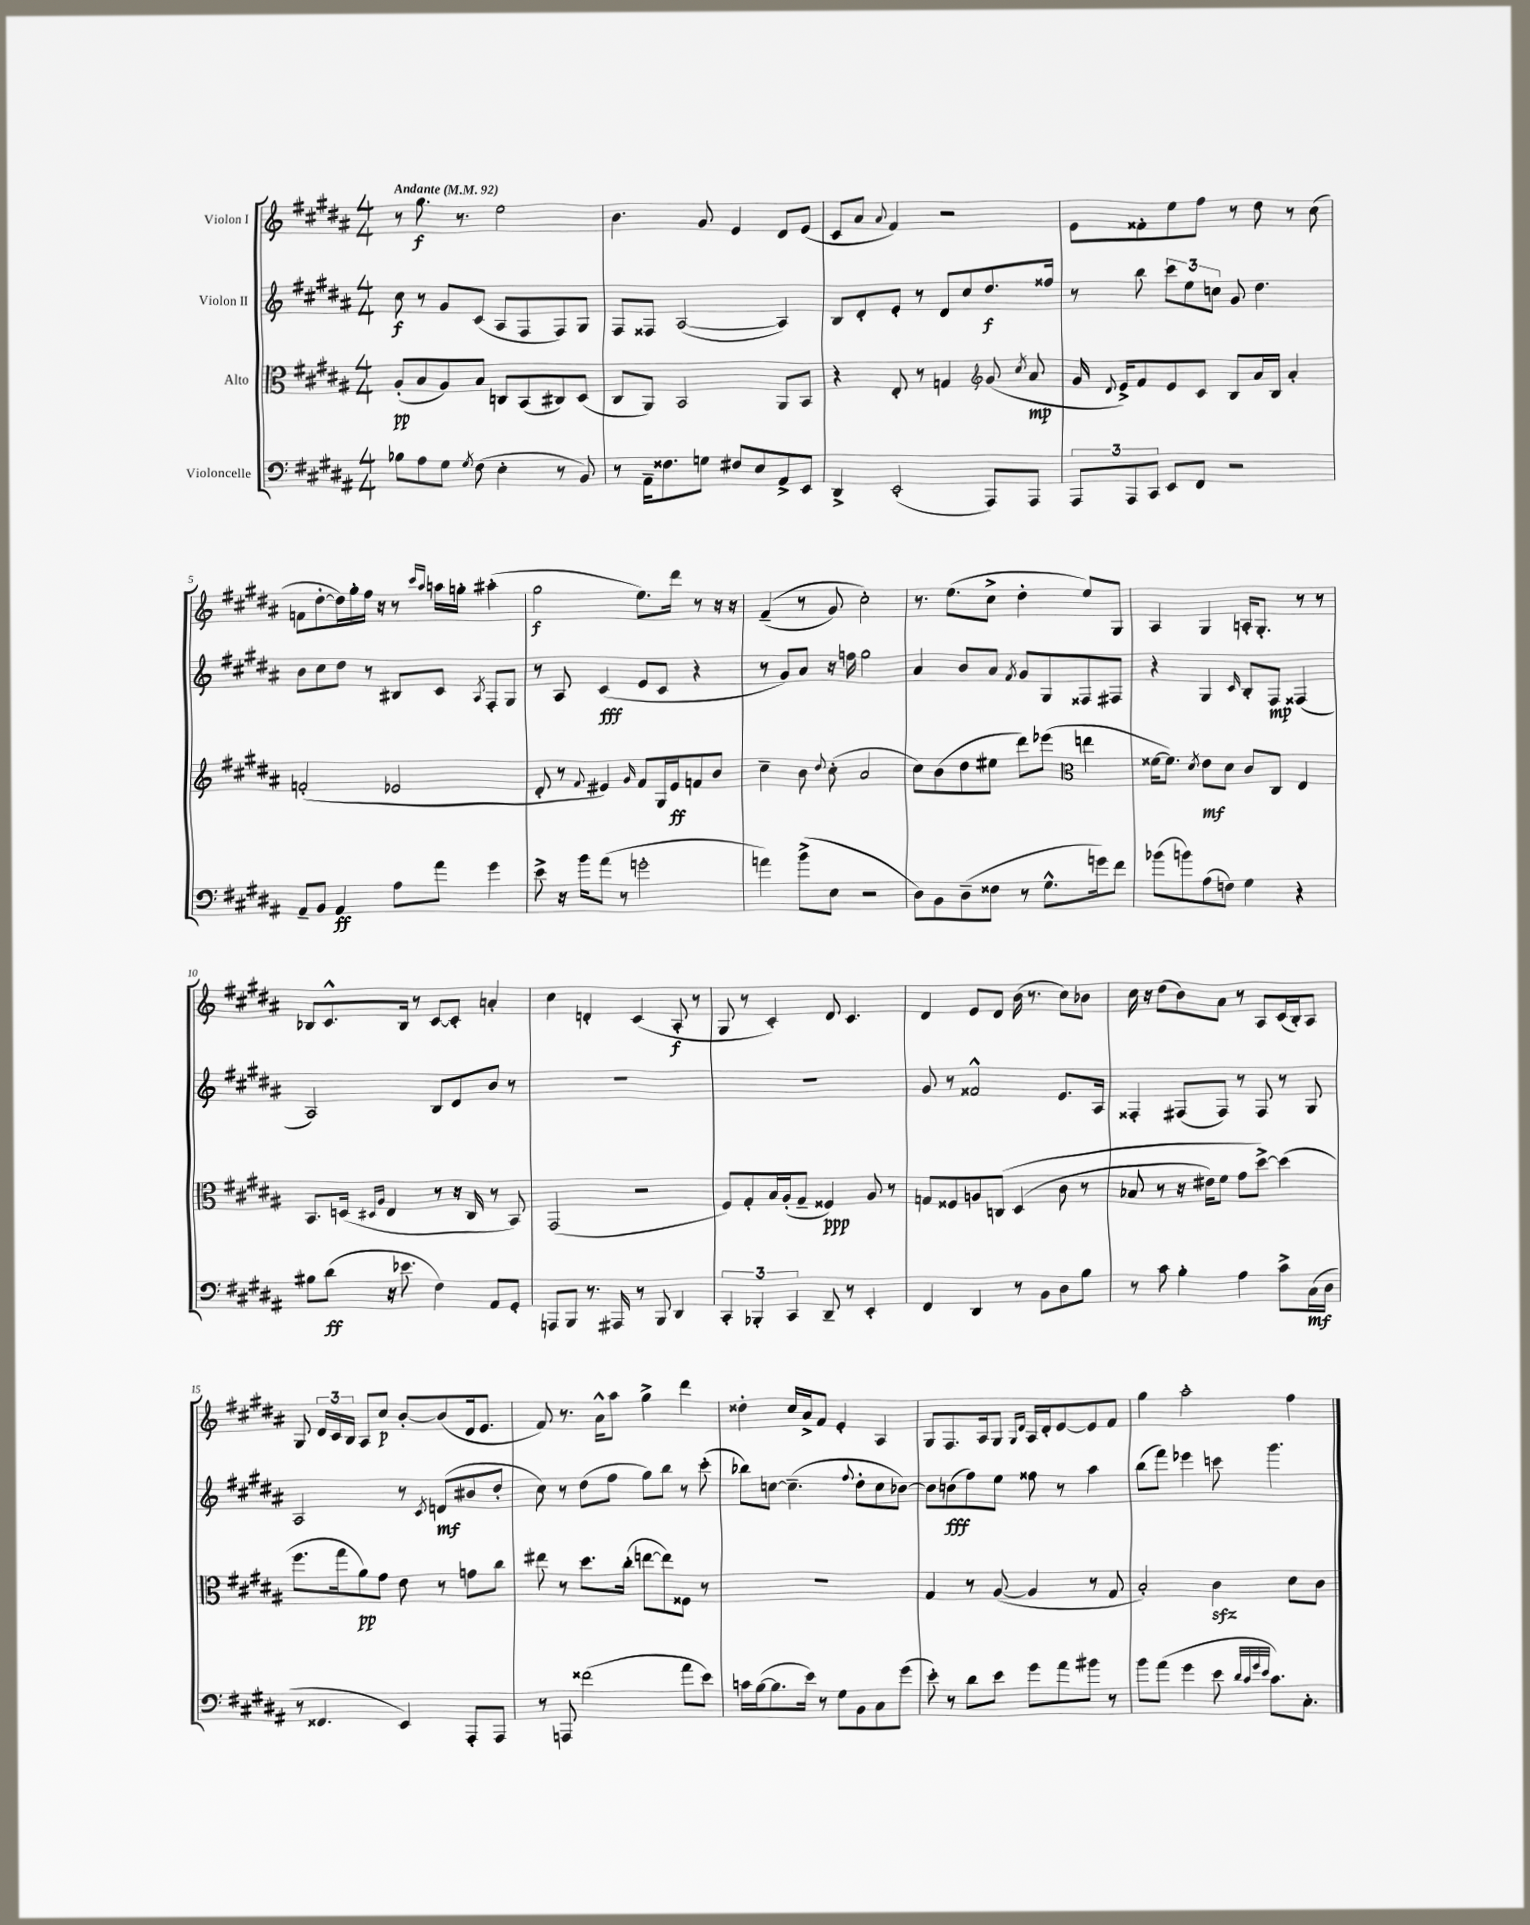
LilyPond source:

<<
\new StaffGroup <<
\new Staff = "s0" \with { instrumentName = "Violon I" } {
    \clef treble \key b \major \numericTimeSignature \time 4/4 \tempo "Andante" 4 = 92
    \autoBeamOff r8 gis''8.\f r8. e''2 |
    b'4. gis'8 e'4 dis'8[ e'8]( |
    cis'8[ ais'8] \appoggiatura { ais'8 } fis'4) r2 |
    e'8[ fisis'8-. e''8 fis''8] r8 dis''8 r8 cis''8( |
    f'8[ dis''8~-. dis''16) gis''16-. fis''16] r16 r8 \grace { cis'''16[ ais''16] } a''16[ g''16]-. ais''4-.( |
    gis''2\f e''8.[) dis'''16] r8 r16 r16 |
    fis'4--(\( r8 gis'8) cis''2-.\) |
    r8. e''8.[( cis''8]-> dis''4-. e''8[) gis8] |
    ais4 gis4 a16[-. gis8.]-. r8 r8 |
    bes8[ cis'8.-^ bes16] r8 cis'8[~ cis'8]-. a'4-. |
    cis''4 d'4-. cis'4( ais8-.\f r8 |
    gis8 r8 cis'4-.) dis'8 cis'4. |
    dis'4 e'8[ dis'8] b'16( r8. cis''8[) bes'8] |
    cis''16 r16 dis''8[( b'8) ais'8] r8 ais8[ cis'16( b16-.) ais8] |
    gis8 \tuplet 3/2 { dis'16[ cis'16 b16] } ais8[ cis''8]\p b'8[~-. b'8( dis'16 e'8.] |
    fis'8) r8. ais'16[-^ ais''8] gis''4-> dis'''4 |
    disis''4-. cis''16[ ais'16-> fis'8] e'4-. ais4 |
    gis8[ fis8. ais16 gis8] \grace { gis16[ dis'16] } ais16[ dis'16-. e'8~ e'8 fis'8] |
    gis''4 ais''2-. fis''4 \bar "|." |
}
\new Staff = "s1" \with { instrumentName = "Violon II" } {
    \clef treble \key b \major \numericTimeSignature \time 4/4
    \autoBeamOff cis''8\f r8 gis'8[ cis'8]( ais8[ fis8 fis8) gis8] |
    fis8[ fisis8] ais2~( ais4) |
    b8[ dis'8-. e'8]-. r8 dis'8[ cis''8 dis''8.\f fisis''16] |
    r8 b''8 \tuplet 3/2 { cis'''8[ e''8 c''8] } gis'8 dis''4. |
    b'8[ cis''8 dis''8] r8 bis8[ cis'8] \acciaccatura { ais8 } fis8[-. gis8] |
    r8 ais8 cis'4\fff( e'8[ cis'8] r4 |
    r8 gis'8[) ais'8] r16 f''16 gis''2 |
    ais'4 b'8[ ais'8] \acciaccatura { fis'8 } gis'8[ gis8 fisis8 fis8] |
    r4 gis4 \grace { cis'16 } b8[-. fis8]\mp fisis4( |
    ais2) b8[ dis'8 b'8] r8 |
    R1 |
    R1 |
    gis'8 r8 fisis'2-^ e'8.[ ais16] |
    fisis4-. fis8[( fis8]) r8 fis8 r8 gis8 |
    ais2 r8 \acciaccatura { cis'8 } d'8[\mf( bis'8 dis''8]-. |
    cis''8) r8 dis''8[( fis''8] gis''8[) b''8] r8 cis'''8-.( |
    bes''8[) c''8]~ c''4.--( \appoggiatura { fis''8 } dis''8[-. c''8 bes'8]~) |
    bes'8[ b'8\fff( fis''8) e''8] fisis''8 r8 ais''4 |
    b''8[( fis'''8]) ees'''4 c'''8 gis'''4. \bar "|." |
}
\new Staff = "s2" \with { instrumentName = "Alto" } {
    \clef alto \key b \major \numericTimeSignature \time 4/4
    \autoBeamOff ais8[-.\pp( b8 ais8) b8] c8[ b,8( cis8) dis8]( |
    cis8[ ais,8]) b,2 ais,8[ b,8] |
    r4 e8-. r8 g4 \clef treble gis'8( \acciaccatura { cis''8 } ais'8\mp |
    gis'16 \appoggiatura { dis'8 } e'16[->) fis'8 e'8 cis'8] b8[ ais'16 b16] ais'4-. |
    f'2-.( ees'2 |
    dis'8-. r8 \appoggiatura { fis'8 } eis'4) \grace { gis'16 } fis'8[ gis16 eis'16\ff f'8 b'8] |
    cis''4-- b'8 \appoggiatura { dis''8 } cis''8-.( ais'2 |
    cis''8[) b'8( dis''8 eis''8] dis'''8[) ees'''8]( \clef alto e''4 |
    fisis'16[~ fisis'8.]) \acciaccatura { dis'8 } e'8[\mf dis'8] cis'8[ cis8] e4 |
    b,8.[ d16]( \grace { dis16[ ais16] } e4 r8 r16 cis16 r8 b,8) |
    gis,2( r2 |
    fis8[) gis8-. b16 ais16-.( gis8]-- fisis4\ppp) ais8 r8 |
    g8[ fisis8 a8 c8]\( dis4( cis'8 r8 |
    bes8 r8 r16 eis'16[) fis'8] gis'8[ dis''8]~->\) dis''4( |
    fis''8.[ gis''16 ais'8\pp) gis'8] e'8 r8 g'8[ cis''8] |
    eis''8 r8 dis''8.[ cis''16]-.( e''8[~ e''8) fisis8] r8 |
    R1 |
    gis4 r8 ais8~( ais4 r8 gis8 |
    b2-.) cis'4\sfz dis'8[ cis'8] \bar "|." |
}
\new Staff = "s3" \with { instrumentName = "Violoncelle" } {
    \clef bass \key b \major \numericTimeSignature \time 4/4
    \autoBeamOff bes8[ ais8 gis8] \acciaccatura { gis8 } fis8( e4-. r8 b,8) |
    r8 ais,16[-- fisis8. g8] fis8[ e8 ais,8-> e,8] |
    dis,4-> e,2-.( ais,,8[) ais,,8] |
    \tuplet 3/2 { ais,,8[ ais,,8 cis,8] } e,8[ fis,8] r2 |
    ais,8[-- b,8] ais,4\ff ais8[ ais'8] gis'4 |
    e'8-> r16 b'16[ ais'8]( r8 g'2-. |
    a'4) b'8[->( e8] r2 |
    dis8[) b,8 dis8--( fisis8] r8 gis8.[-^ g'16) fis'8] |
    bes'8[( b'8) ais8( f8]) gis4 r4 |
    bis8[ dis'8]\ff( r16 ees'8. fis4) ais,8[ gis,8]-. |
    a,,8[ b,,8] r8. ais,,16 r8 b,,8 dis,4 |
    \tuplet 3/2 { cis,4-. bes,,4-. cis,4 } dis,8-- r8 e,4-. |
    fis,4 dis,4 r8 b,8[ dis8 b8] |
    r8 cis'8 b4-. ais4 cis'8[-> cis16\mf( dis16] |
    r8 fisis,4. e,4) ais,,8[-. ais,,8] |
    r8 a,,8 fisis'2( ais'8[ e'8]) |
    c'16[ b16~( b8. e'16]) r8 gis8[ b,8 cis8 gis'8]( |
    e'8-.) r8 dis'8[ e'8] gis'8[ ais'8 bis'8] r8 |
    b'8[ ais'8]( gis'4 e'8 \grace { dis'32[ cis'32 gis'32 e'32] } cis'8.[) cis8.]-. \bar "|." |
}
>>
>>
